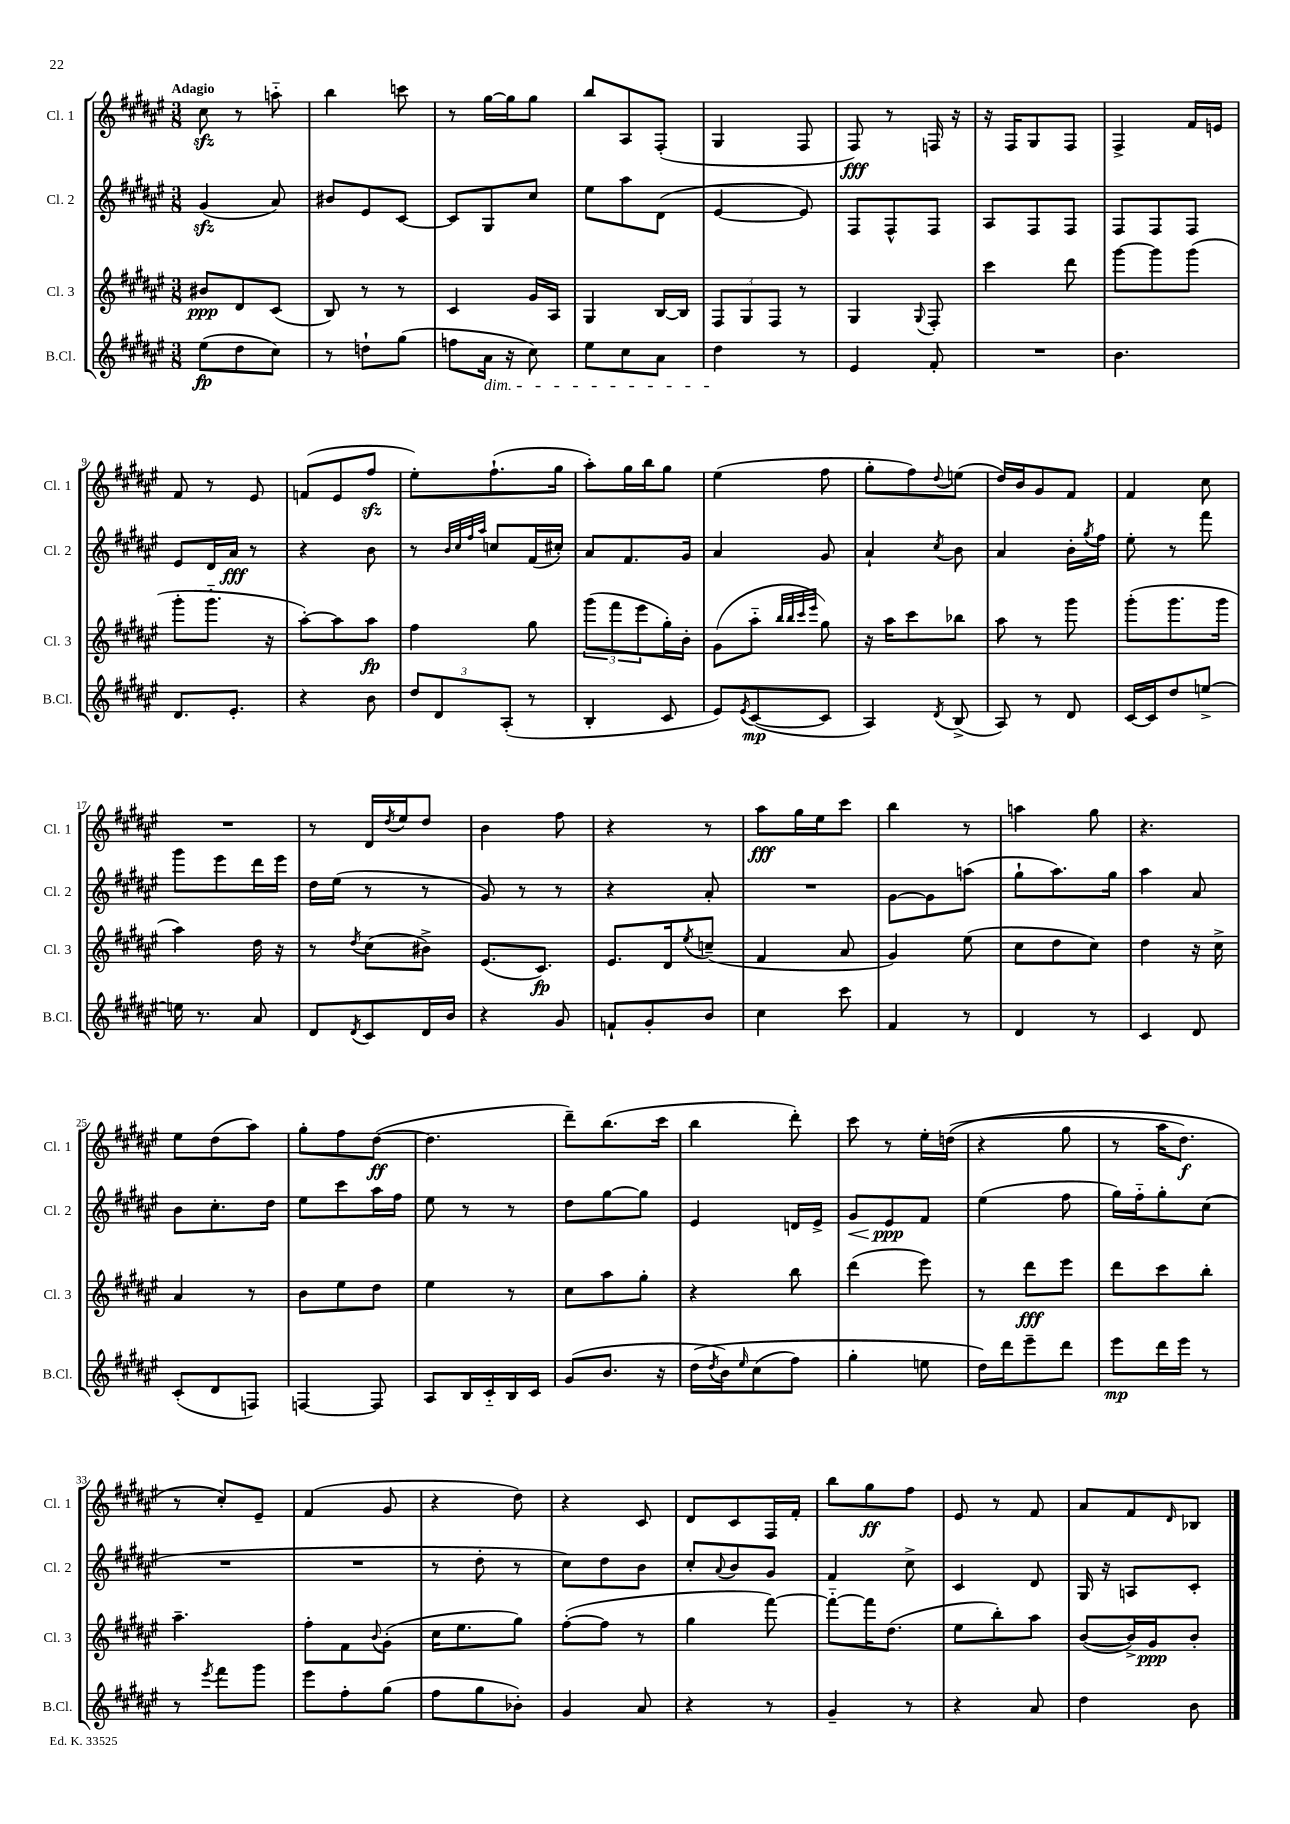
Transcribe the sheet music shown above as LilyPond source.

<<
\new StaffGroup <<
\new Staff = "s0" \with { instrumentName = "Cl. 1" shortInstrumentName = "Cl. 1" } {
    \clef treble \key fis \major \numericTimeSignature \time 3/8 \tempo "Adagio"
    cis''8\sfz r8 a''8-_ |
    b''4 c'''8 |
    r8 gis''16~ gis''16 gis''8 |
    b''8 ais8 fis8-.( |
    gis4 fis8 |
    fis8\fff) r8 f16 r16 |
    r16 fis16 gis8 fis8 |
    fis4-> fis'16 e'16 |
    fis'8 r8 eis'8 |
    f'8( eis'8 fis''8\sfz |
    eis''8-.) fis''8.-!( gis''16 |
    ais''8-.) gis''16 b''16 gis''8 |
    eis''4( fis''8 |
    gis''8-. fis''8) \appoggiatura { dis''8 } e''8( |
    dis''16) b'16 gis'8 fis'8 |
    fis'4 cis''8 |
    R4. |
    r8 dis'16 \acciaccatura { dis''8 } eis''16 dis''8 |
    b'4 fis''8 |
    r4 r8 |
    ais''8\fff gis''16 eis''16 cis'''8 |
    b''4 r8 |
    a''4 gis''8 |
    r4. |
    eis''8 dis''8( ais''8) |
    gis''8-. fis''8 dis''8~\ff( |
    dis''4. |
    dis'''8--) b''8.( cis'''16 |
    b''4 dis'''8-.) |
    cis'''8 r8 eis''16-. d''16(\( |
    r4 gis''8 |
    r8 ais''16 dis''8.\f) |
    r8 cis''8-.\) eis'8-- |
    fis'4( gis'8 |
    r4 dis''8) |
    r4 cis'8 |
    dis'8 cis'8 fis16 fis'16-. |
    b''8 gis''8\ff fis''8 |
    eis'8 r8 fis'8 |
    ais'8 fis'8 \grace { dis'16 } bes8 \bar "|." |
}
\new Staff = "s1" \with { instrumentName = "Cl. 2" shortInstrumentName = "Cl. 2" } {
    \clef treble \key fis \major \numericTimeSignature \time 3/8
    gis'4\sfz( ais'8) |
    bis'8 eis'8 cis'8~ |
    cis'8 gis8 cis''8 |
    eis''8 ais''8 dis'8( |
    eis'4~ eis'8) |
    fis8 fis8-^ fis8 |
    ais8 fis8 fis8 |
    fis8 fis8 fis8 |
    eis'8 dis'16 ais'16\fff r8 |
    r4 b'8 |
    r8 \grace { b'32 cis''32 fis''32 ais''32 } c''8 fis'16( cis''16-.) |
    ais'8 fis'8. gis'16 |
    ais'4 gis'8 |
    ais'4-! \acciaccatura { cis''8 } b'8 |
    ais'4 b'16-. \acciaccatura { gis''8 } fis''16 |
    eis''8-. r8 fis'''8 |
    gis'''8 eis'''8 dis'''16 eis'''16 |
    dis''16 eis''16( r8 r8 |
    gis'8) r8 r8 |
    r4 ais'8-. |
    R4. |
    gis'8~ gis'8 a''8( |
    gis''8-! ais''8.) gis''16 |
    ais''4 ais'8 |
    b'8 cis''8.-. dis''16 |
    eis''8 cis'''8 ais''16 fis''16 |
    eis''8 r8 r8 |
    dis''8 gis''8~ gis''8 |
    eis'4 d'16 eis'16-> |
    gis'8\< eis'8\ppp\! fis'8 |
    eis''4( fis''8 |
    gis''16) fis''16-_ gis''8-. cis''8( |
    R4. |
    R4. |
    r8 dis''8-. r8 |
    cis''8) dis''8 b'8 |
    cis''8-. \appoggiatura { ais'8 } b'8 gis'8 |
    fis'4 cis''8-> |
    cis'4 dis'8 |
    gis16 r16 a8 cis'8-. \bar "|." |
}
\new Staff = "s2" \with { instrumentName = "Cl. 3" shortInstrumentName = "Cl. 3" } {
    \clef treble \key fis \major \numericTimeSignature \time 3/8
    bis'8\ppp dis'8 cis'8( |
    b8) r8 r8 |
    cis'4 gis'16 ais16 |
    gis4 b16~ b16 |
    \tuplet 3/2 { fis8 gis8 fis8 } r8 |
    gis4 \appoggiatura { gis8 } fis8-. |
    cis'''4 dis'''8 |
    gis'''8~ gis'''8 gis'''8( |
    gis'''8-. gis'''8.-_ r16 |
    ais''8~-.) ais''8 ais''8\fp |
    fis''4 gis''8 |
    \tuplet 3/2 { gis'''8( fis'''8 eis'''8 } gis''16-.) b'16-. |
    gis'8( ais''8-_ \grace { b''32 b''32 cis'''32 eis'''32 } gis''8) |
    r16 ais''16 cis'''8 bes''8 |
    ais''8 r8 gis'''8 |
    gis'''8-.( gis'''8. gis'''16 |
    ais''4) dis''16 r16 |
    r8 \acciaccatura { dis''8 } cis''8( bis'8->) |
    eis'8.( cis'8.\fp) |
    eis'8. dis'16 \acciaccatura { eis''8 } c''8--( |
    fis'4 ais'8 |
    gis'4) eis''8( |
    cis''8 dis''8 cis''8) |
    dis''4 r16 cis''16-> |
    ais'4 r8 |
    b'8 eis''8 dis''8 |
    eis''4 r8 |
    cis''8 ais''8 gis''8-. |
    r4 b''8 |
    dis'''4( eis'''8) |
    r8 dis'''8\fff eis'''8 |
    dis'''8 cis'''8 b''8-. |
    ais''4.-- |
    fis''8-. fis'8 \appoggiatura { b'8 } gis'8-.( |
    cis''16 eis''8. gis''8) |
    fis''8~-.( fis''8 r8 |
    gis''4 fis'''8~) |
    fis'''8~-_ fis'''16 dis''8.( |
    eis''8 b''8-.) ais''8 |
    b'8~( b'16->) gis'16\ppp b'8-. \bar "|." |
}
\new Staff = "s3" \with { instrumentName = "B.Cl." shortInstrumentName = "B.Cl." } {
    \clef treble \key fis \major \numericTimeSignature \time 3/8
    eis''8\fp( dis''8 cis''8) |
    r8 d''8-! gis''8( |
    f''8 ais'16\dim r16 cis''8) |
    eis''8 cis''8 ais'8 |
    dis''4\! r8 |
    eis'4 fis'8-. |
    R4. |
    b'4. |
    dis'8. eis'8.-. |
    r4 b'8 |
    \tuplet 3/2 { dis''8 dis'8 ais8-.( } r8 |
    b4-. cis'8 |
    eis'8) \acciaccatura { eis'8 } cis'8~\mp( cis'8 |
    ais4) \acciaccatura { dis'8 } b8->( |
    ais8) r8 dis'8 |
    cis'16~ cis'16 dis''8 e''8~-> |
    e''16 r8. ais'8 |
    dis'8 \acciaccatura { dis'8 } cis'8 dis'16 b'16 |
    r4 gis'8 |
    f'8-! gis'8-. b'8 |
    cis''4 cis'''8 |
    fis'4 r8 |
    dis'4 r8 |
    cis'4 dis'8 |
    cis'8-.( dis'8 f8) |
    f4~ f8 |
    ais8 b16 cis'16-_ b16 cis'16 |
    gis'8( b'8. r16 |
    dis''16\( \acciaccatura { dis''8 } b'16) \grace { eis''16 } cis''8( fis''8) |
    gis''4-. e''8 |
    dis''16\) dis'''16 eis'''8-- dis'''8 |
    eis'''8\mp dis'''16 eis'''16 r8 |
    r8 \acciaccatura { eis'''8 } fis'''8 gis'''8 |
    eis'''8 fis''8-. gis''8( |
    fis''8 gis''8 bes'8-.) |
    gis'4 ais'8 |
    r4 r8 |
    gis'4-- r8 |
    r4 ais'8 |
    dis''4 b'8 \bar "|." |
}
>>
>>
